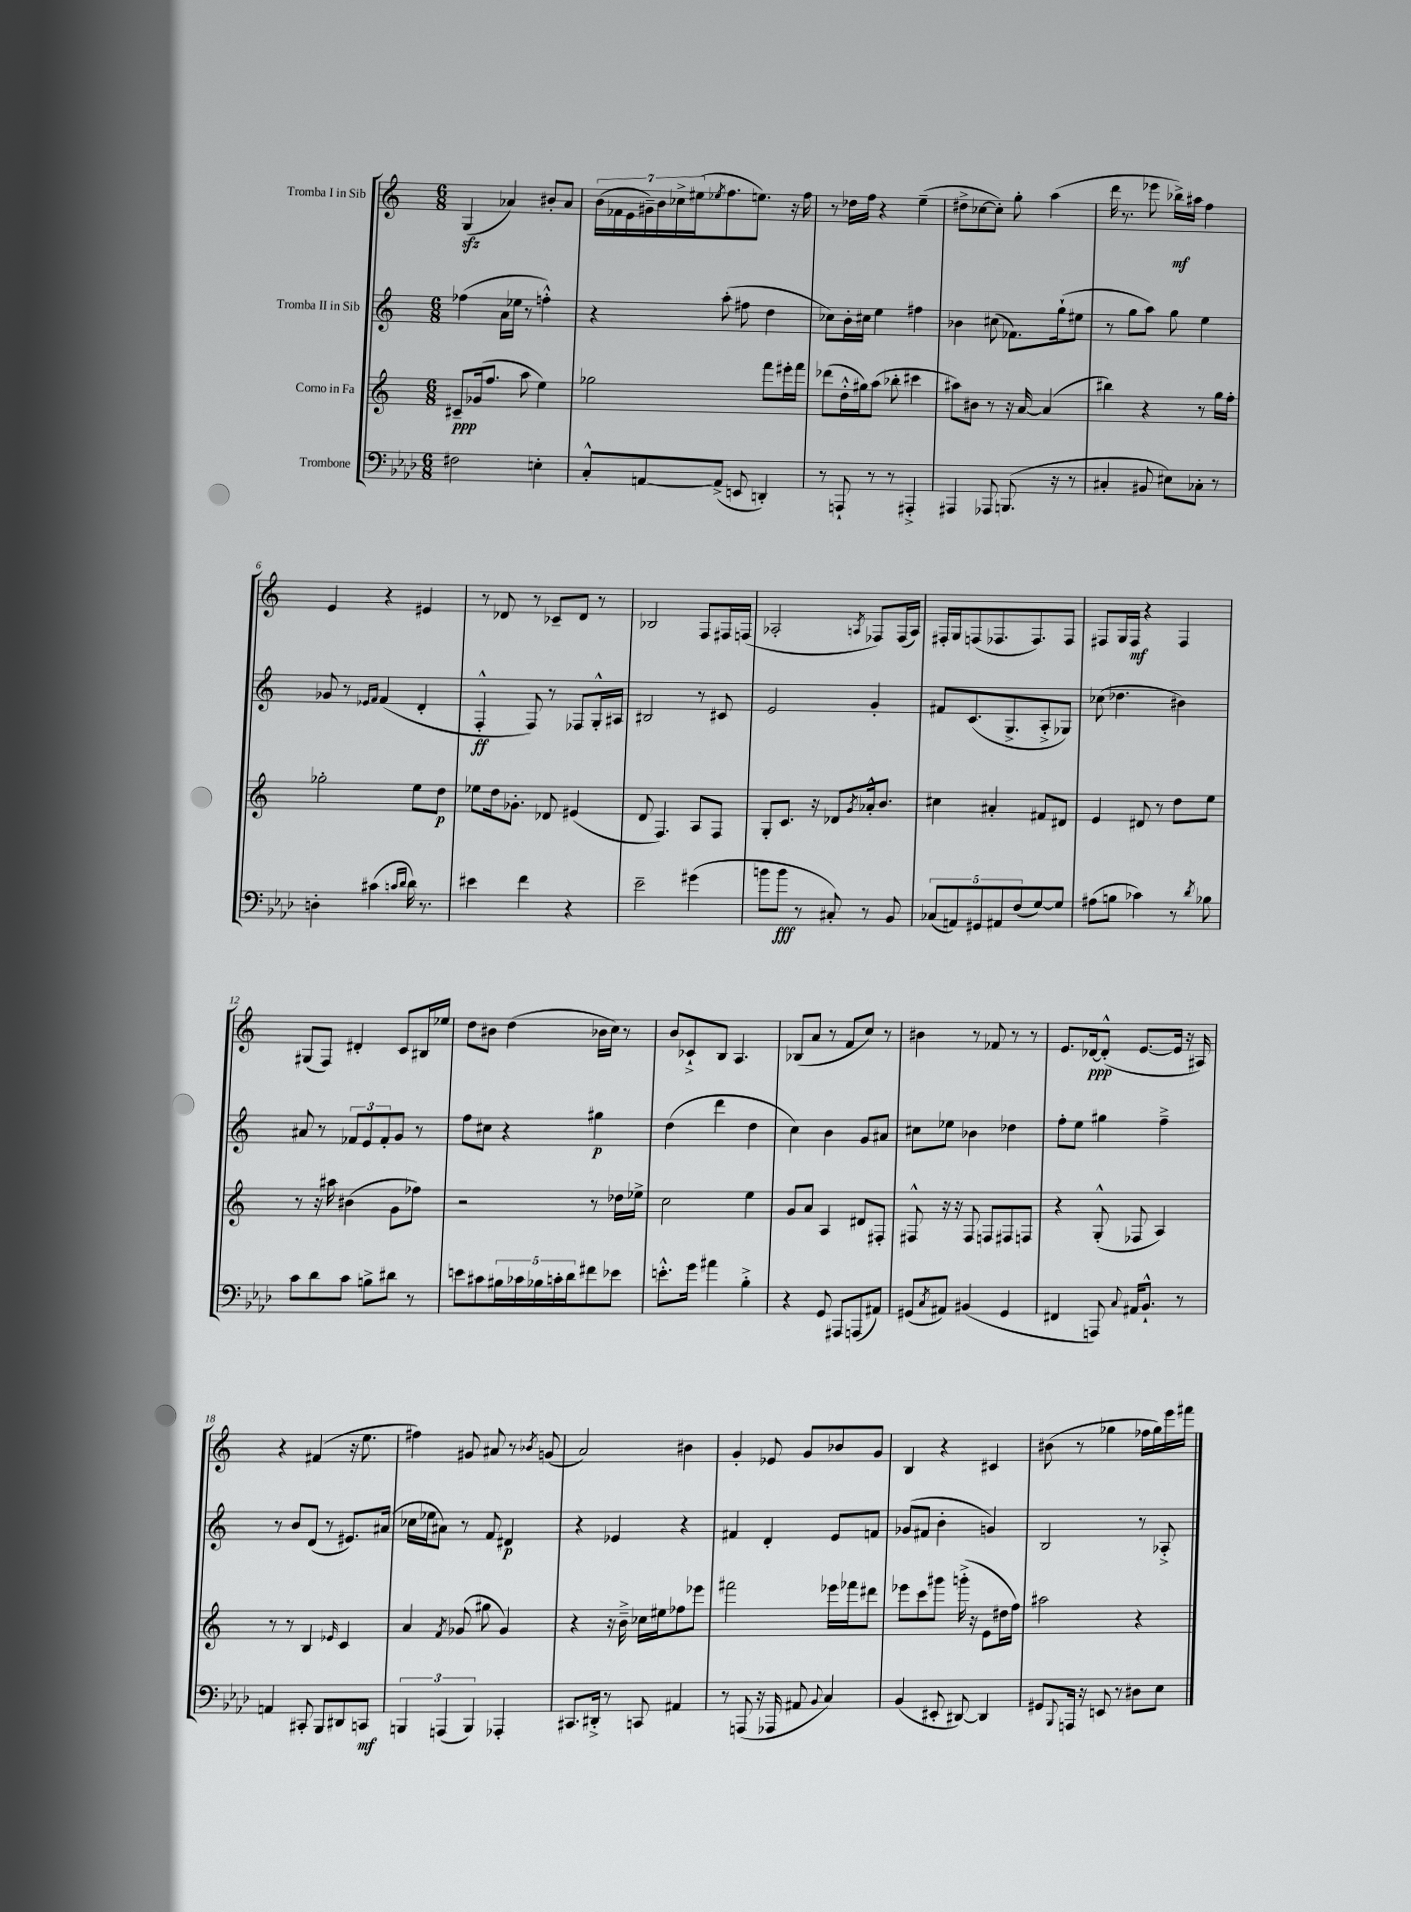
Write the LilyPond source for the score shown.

<<
\new StaffGroup <<
\new Staff = "s0" \with { instrumentName = "Tromba I in Sib" } {
    \clef treble \key c \major \numericTimeSignature \time 6/8
    g4\sfz( aes'4) bis'8-. aes'8 |
    \tuplet 7/4 { b'16( fes'16 e'16 gis'16--) b'16 ces''16-> eis''16( } \acciaccatura { ees''8 } f''8. e''8.) r16 f''16 |
    r8 des''16 f''16 r4 e''4--( |
    dis''8-> ces''8~ ces''8-.) g''8-. a''4( |
    d'''16 r8. ees'''8 bes''16->\mf) ais''16 f''4 |
    e'4 r4 eis'4 |
    r8 des'8 r8 ces'8-- des'8 r8 |
    bes2 f8 fis16 f16( |
    aes2-. \acciaccatura { a8 } fes8) fes16( a16) |
    fis16-. g16 f8( fes8. fes8.) fes8 |
    fis8 g16 fis16\mf r4 fis4 |
    gis8( f8) dis'4-. c'8 bis16 ees''16 |
    d''8 bis'8 d''4( bes'16 c''16) r8 |
    b'8 ces'8-!-> b8 a4. |
    bes8( a'8 r8 f'8 c''8) r8 |
    bis'4 r8 fes'8 r8 r8 |
    e'8. des'16~\ppp des'8-.-^( e'8.~ e'16 r16 ais16) |
    r4 fis'4( r16 e''8. |
    fis''4) gis'8 ais'8 r8 \acciaccatura { bes'8 } g'8( |
    a'2) bis'4 |
    g'4-. ees'8 g'8 bes'8 g'8 |
    b4 r4 cis'4 |
    bis'8( r8 ges''4 fes''16 ges''16) e'''16 fis'''16 \bar "|." |
}
\new Staff = "s1" \with { instrumentName = "Tromba II in Sib" } {
    \clef treble \key c \major \numericTimeSignature \time 6/8
    fes''4( a'16 ees''16 r8 f''4-.-^) |
    r4 a''8-.( fis''8 d''4 |
    ces''8) b'16-. cis''16 e''4 fis''4 |
    bes'4 cis''8( fes'8.) g''16-!( eis''8 |
    r8 g''8 a''8) g''8 e''4 |
    ges'8 r8 \grace { ees'16 f'16 } f'4( d'4-. |
    f4-.-^\ff f8) r8 fes8 g16-.-^ ais16 |
    bis2 r8 cis'8 |
    e'2 g'4-. |
    fis'8 c'8.( g8.-> a8-.-> ges8) |
    ces''8( des''4. bis'4) |
    ais'8 r8 \tuplet 3/2 { fes'8 e'8 fes'8-. } g'8 r8 |
    f''8 cis''8 r4 gis''4\p |
    d''4( d'''4 d''4 |
    c''4) b'4 g'8 ais'8 |
    cis''8 ees''8 bes'4 des''4 |
    f''8-. e''8 gis''4 f''4---> |
    r8 b'8 d'8( r8 eis'8.) ais'16( |
    ces''16 ees''16 ais'8) r8 f'8 dis'4\p |
    r4 ees'4 r4 |
    fis'4 d'4-. e'8 f'8 |
    ges'8( fis'8 b'4-. g'4) |
    b2 r8 aes8-.-> \bar "|." |
}
\new Staff = "s2" \with { instrumentName = "Corno in Fa" } {
    \clef treble \key c \major \numericTimeSignature \time 6/8
    cis'8--\ppp ges'16( f''8. a''8 e''4) |
    ges''2 f'''8 eis'''16-. f'''16 |
    des'''8( d''16-.-^ gis''16) a''8( bes''8-. cis'''4 |
    ais''8) bis'8 r8 r16 a'16~ a'4( |
    bis''4) r4 r8 g''16 f''16-. |
    ges''2-. e''8 d''8\p |
    ees''8 d''16 ges'8.-. des'8 eis'4( |
    d'8 f4.) a8 f8 |
    g8-. c'8. r16 des'8 \acciaccatura { g'8 } aes'16-.-^ b'8. |
    cis''4 ais'4-. fis'8 dis'8 |
    e'4 dis'8 r8 d''8 e''8 |
    r8 r16 ais''16 bis'4( g'8 fes''8) |
    r2 r8 des''16 ees''16-> |
    c''2 e''4 |
    g'8 a'8 a4 dis'8 fis8-. |
    fis8-^ r16 r16 fis8 f8 fis8 f8 |
    r4 g8-.-^( fes8 a4) |
    r8 r8 b4 \grace { ees'16 } c'4 |
    a'4 \acciaccatura { f'8 } ges'8( gis''8 ges'4) |
    r4 r16 b'16---> ces''16 eis''16 fes''8 ees'''8 |
    fis'''2 ees'''16 fes'''16 dis'''8 |
    ees'''8 c'''8 gis'''8 g'''16-.->( r16 e'8 dis''16 f''16) |
    ais''2 r4 \bar "|." |
}
\new Staff = "s3" \with { instrumentName = "Trombone" } {
    \clef bass \key aes \major \numericTimeSignature \time 6/8
    fis2 e4-. |
    c8-.-^ a,8~ a,8->( e,8 d,4-.) |
    r8 a,,8-! r8 r8 ais,,4-.-> |
    ais,,4 aes,,8 b,,8.( r16 r8 |
    cis4-. bis,8 eis8) ces8-. r8 |
    d4-. cis'4( \grace { c'16 des'16 } des'16) r8. |
    eis'4 f'4 r4 |
    ees'2-- gis'4( |
    b'8 b'8\fff r8 cis8-.) r8 bes,8 |
    \tuplet 5/4 { ces8( a,8) gis,8 ais,8 f8( } g8~) g8 |
    ais8( b8 ces'4) r8 \acciaccatura { des'8 } bes8 |
    c'8 des'8 c'8 b8-> dis'8 r8 |
    e'8 cis'8 \tuplet 5/4 { bis16 ces'16 bes16 c'16-. des'16 } fis'8 ees'8 |
    e'8.-.-^ g'16 ais'4 bes4-.-> |
    r4 g,8 ais,,8 a,,8( ais,8) |
    gis,8( \acciaccatura { c8 } ais,8) bis,4( gis,4 |
    fis,4 a,,8) \appoggiatura { c8 } ais,16 bes,8.-!-^ r8 |
    a,4 cis,8-. bes,,8 dis,8 c,8\mf |
    \tuplet 3/2 { b,,4 a,,4( b,,4) } aes,,4-. |
    cis,8. dis,16-.-> r8 c,8 ais,4 |
    r8 a,,8( r16 aes,,16 ais,8 \appoggiatura { bes,8 } c4) |
    bes,4( eis,8-. dis,8~) dis,4 |
    gis,8 \appoggiatura { bes,,8 } a,,16 r16 e,8 r8 dis8 ees8 \bar "|." |
}
>>
>>
